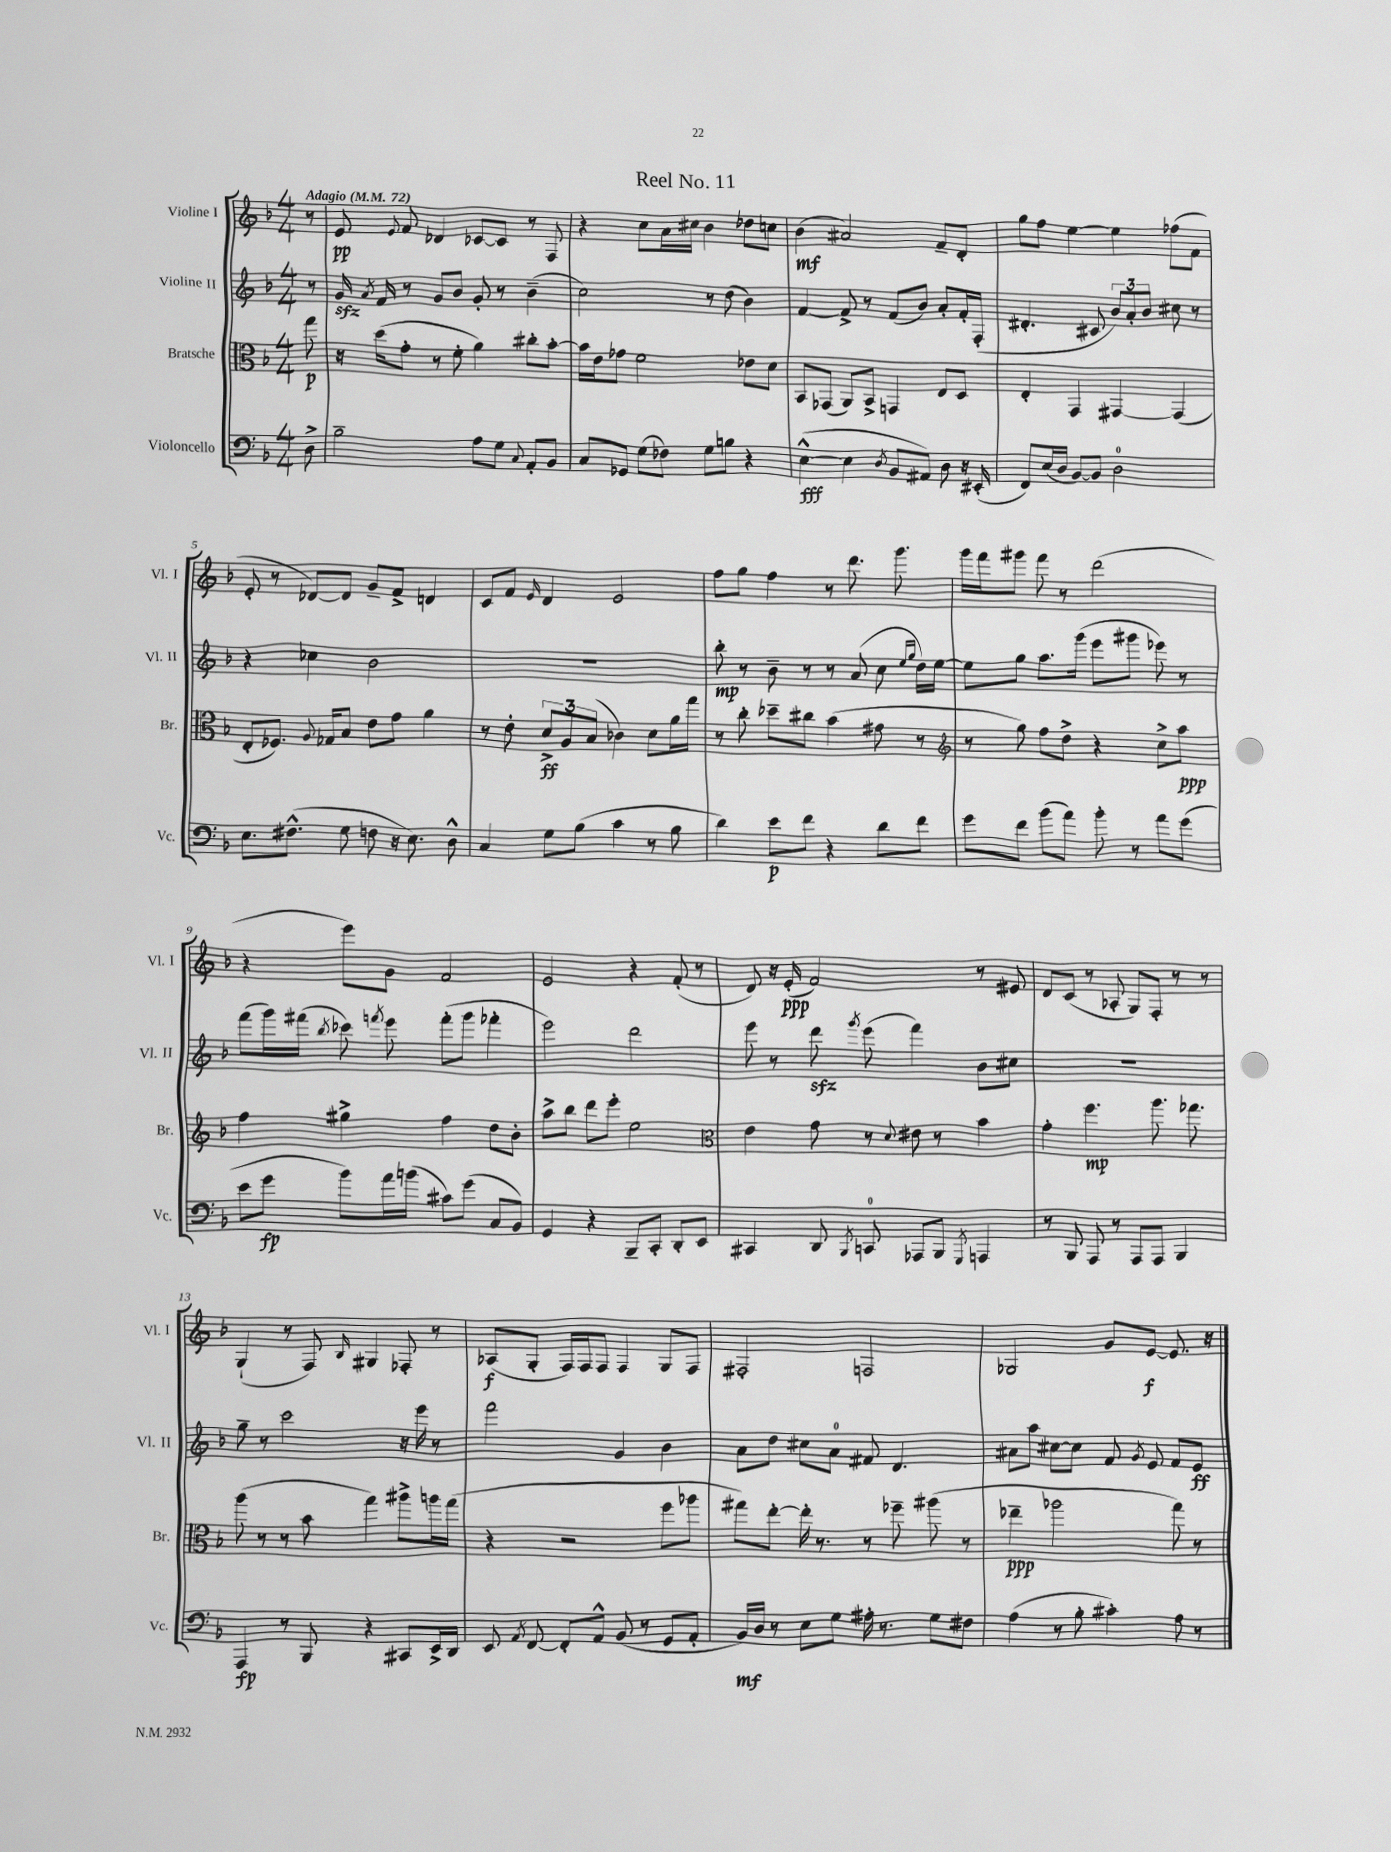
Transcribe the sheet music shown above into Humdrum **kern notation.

**kern	**dynam	**kern	**dynam	**kern	**dynam	**kern	**dynam
*part4	*part4	*part3	*part3	*part2	*part2	*part1	*part1
*staff4	*staff4	*staff3	*staff3	*staff2	*staff2	*staff1	*staff1
*I"Violoncello	*	*I"Bratsche	*	*I"Violine II	*	*I"Violine I	*
*I'Vc.	*	*I'Br.	*	*I'Vl. II	*	*I'Vl. I	*
*clefF4	*	*clefC3	*	*clefG2	*	*clefG2	*
*k[b-]	*	*k[b-]	*	*k[b-]	*	*k[b-]	*
*M4/4	*	*M4/4	*	*M4/4	*	*M4/4	*
*MM72	*	*MM72	*	*MM72	*	*MM72	*
=	=	=	=	=	=	=	=
!	!	!	!	!	!	!LO:TX:a:B:t=Adagio	!
8D^\	.	8gg\	p	8r	.	8r	.
=1	=1	=1	=1	=1	=1	=1	=1
2B-~\	.	16r	.	16gzz/	.	8e/	pp
.	.	.	.	8qa/	.	.	.
.	.	(16dd\KL	.	16f/	.	.	.
.	.	.	.	.	.	8qqe/	.
.	.	8g'\J	.	8r	.	8f/	.
.	.	8r	.	8g/L	.	4d-X/	.
.	.	8f'\	.	8b-/J	.	.	.
8A\L	.	4a\)	.	8g'/	.	[8c-X/L	.
8G\J	.	.	.	8r	.	8c-/J]	.
8qqC/	.	.	.	.	.	.	.
8AA'/L	.	8cc#X'\L	.	(4b-~\	.	8r	.
8BB-/J	.	[8b-'\J	.	.	.	8F/	.
=2	=2	=2	=2	=2	=2	=2	=2
8C/L	.	16b-\LL]	.	2cc\)	.	4r	.
.	.	16e\J	.	.	.	.	.
8GG-X/J	.	8g-X\J	.	.	.	.	.
(8G\L	.	2f\	.	.	.	8cc\L	.
8F-X\J)	.	.	.	.	.	16a\L	.
.	.	.	.	.	.	16cc#X\JJ	.
8G\L	.	.	.	8r	.	4b-\	.
8Bn\J	.	.	.	(8dd\	.	.	.
4r	.	8e-X\L	.	4b-\)	.	8dd-X\L	.
.	.	8d\J	.	.	.	8ccn\J	.
=3	=3	=3	=3	=3	=3	=3	=3
([4E^^\	fff	8BB-/L	.	[4f/	.	(4b-\	mf
.	.	(8GG-X/J	.	.	.	.	.
4E\]	.	8AA/L)	.	8f^/]	.	2a#X/)	.
.	.	8BB-^/J	.	8r	.	.	.
8qD/	.	.	.	.	.	.	.
8BB-/L	.	4GGn/	.	(8f/L	.	.	.
8AA#X/J)	.	.	.	8b-/J)	.	.	.
8D\	.	8E/L	.	8a'/L	.	8f~/L	.
16r	.	8D/J	.	16f'/L	.	8d'/J	.
(16EE#X'/	.	.	.	(16F'/JJ	.	.	.
=4	=4	=4	=4	=4	=4	=4	=4
8FF/L)	.	4E'/	.	4.d#X'/	.	8gg\L	.
(16E/L	.	.	.	.	.	8ff\J	.
16D/JJ	.	.	.	.	.	.	.
[8BB-/L)	.	4GG/	.	.	.	[4ee\	.
8BB-/J]	.	.	.	8c#X/	.	.	.
2D\	.	[4GG#X/	.	12b-/L)	.	4ee\]	.
.	.	.	.	12a'/	.	.	.
.	.	.	.	12b-/J	.	.	.
.	.	(4GG#/]	.	8cc#X\	.	(8ff-X\L	.
.	.	.	.	8r	.	8f\J	.
!!LO:LB:g=z
=5	=5	=5	=5	=5	=5	=5	=5
8.E\L	.	8E'/L	.	4r	.	8e'/	.
.	.	8.F-X/J)	.	.	.	8r	.
(8.F#X^^\J	.	.	.	.	.	.	.
.	.	.	.	4cc-X\	.	[8d-X/L)	.
.	.	8qqA/	.	.	.	.	.
.	.	16G-X/KL	.	.	.	.	.
8G\	.	8B-/J	.	.	.	8d-/J]	.
8Fn\	.	8e\L	.	2b-\	.	8g~/L	.
16r	.	8g\J	.	.	.	8f^/J	.
8.E\)	.	.	.	.	.	.	.
.	.	4a\	.	.	.	4dn/	.
8D^^\	.	.	.	.	.	.	.
=6	=6	=6	=6	=6	=6	=6	=6
4C/	.	8r	.	1r	.	8c/L	.
.	.	8e'\	.	.	.	8f/J	.
.	.	.	.	.	.	16qqe/	.
8G\L	.	12d^/L	ff	.	.	4d/	.
.	.	12A/	.	.	.	.	.
(8B-\J	.	.	.	.	.	.	.
.	.	(12B-/J	.	.	.	.	.
4c\	.	4c-X\)	.	.	.	2e/	.
8r	.	8d\L	.	.	.	.	.
8B-\	.	16a\L	.	.	.	.	.
.	.	16gg\JJ	.	.	.	.	.
=7	=7	=7	=7	=7	=7	=7	=7
4d\)	.	8r	.	8bb-'\	mp	8ff\L	.
.	.	8cc'\	.	8r	.	8gg\J	.
8e\L	p	8dd-X~\L	.	8b-~\	.	4ff\	.
8f\J	.	8cc#X\J	.	8r	.	.	.
4r	.	(4b-\	.	8r	.	8r	.
.	.	.	.	(8a/	.	8.ddd\	.
8d\L	.	8g#X\	.	8cc\	.	.	.
.	.	.	.	.	.	8.ggg\	.
.	.	.	.	16qqee/LL	.	.	.
.	.	.	.	16qqgg/JJ	.	.	.
8f\J	.	8r	.	16dd\LL)	.	.	.
.	.	.	.	[16ee\JJ	.	.	.
=8	=8	=8	=8	=8	=8	=8	=8
*	*	*clefG2	*	*	*	*	*
8g\L	.	8r	.	8ee\L]	.	16ggg\LL	.
.	.	.	.	.	.	16fff\J	.
8f\J	.	8gg\)	.	8gg\J	.	8ggg#X\J	.
(8b-\L	.	8ff\L	.	8.aa\L	.	8fff\	.
8a\J)	.	8dd^\J	.	.	.	8r	.
.	.	.	.	(16ggg\Jk	.	.	.
8b-'\	.	4r	.	8eee\L	.	(2ddd\	.
8r	.	.	.	8ggg#X\J	.	.	.
8a\L	.	8cc^\L	.	8eee-X\)	.	.	.
(8g\J	.	8aa\J	ppp	8r	.	.	.
!!LO:LB:g=z
=9	=9	=9	=9	=9	=9	=9	=9
8e\L	.	4ff\	.	(8fff\L	.	4r	.
8g\J	fp	.	.	16ggg\L)	.	.	.
.	.	.	.	(16fff#X\JJ	.	.	.
.	.	.	.	8qbb-/	.	.	.
8b-\L)	.	4gg#X^\	.	8ccc-X\)	.	8eee\L)	.
.	.	.	.	8qfffn/	.	.	.
16a\L	.	.	.	8eee\	.	8g\J	.
(16bn\JJ	.	.	.	.	.	.	.
8c#X\L)	.	4ff\	.	(8fff'\L	.	2f/	.
(8g\J	.	.	.	8ggg\J	.	.	.
8C/L	.	8dd\L	.	4fff-X'\	.	.	.
8BB-/J)	.	8b-'\J	.	.	.	.	.
=10	=10	=10	=10	=10	=10	=10	=10
4GG/	.	8aa^\L	.	2eee\)	.	2e/	.
.	.	8bb-\J	.	.	.	.	.
4r	.	8ddd\L	.	.	.	.	.
.	.	8eee'\J	.	.	.	.	.
8BBB-~/L	.	2ee\	.	2ddd\	.	4r	.
8CC'/J	.	.	.	.	.	.	.
8DD'/L	.	.	.	.	.	(8f'/	.
8EE/J	.	.	.	.	.	8r	.
=11	=11	=11	=11	=11	=11	=11	=11
*	*	*clefC3	*	*	*	*	*
4CC#X/	.	4e\	.	8eee\	.	8d/)	.
.	.	.	.	8r	.	16r	.
.	.	.	.	.	.	(16e'/	ppp
8DD/	.	8g\	.	8dddzz\	.	2f/)	.
8qBBB-/	.	.	.	8qggg/	.	.	.
8CCn/	.	8r	.	(8eee\	.	.	.
.	.	8qqd/	.	.	.	.	.
8AAA-X/L	.	8e#X\	.	4fff\)	.	.	.
8BBB-/J	.	8r	.	.	.	.	.
8qGGG/	.	.	.	.	.	.	.
4AAAn/	.	4b-\	.	8b-\L	.	8r	.
.	.	.	.	8cc#X\J	.	8e#X/	.
=12	=12	=12	=12	=12	=12	=12	=12
8r	.	4g'\	.	1r	.	8d/L	.
8BBB-/	.	.	.	.	.	(8c/J	.
8AAA/	.	4.ff\	mp	.	.	8r	.
8r	.	.	.	.	.	8A-X'/	.
8AAA/L	.	.	.	.	.	8G/L)	.
8AAA/J	.	8.aa\	.	.	.	8F'/J	.
4BBB-/	.	.	.	.	.	8r	.
.	.	8.gg-X\	.	.	.	.	.
.	.	.	.	.	.	8r	.
!!LO:LB:g=z
=13	=13	=13	=13	=13	=13	=13	=13
4AAA/	fp	(8aa\	.	8gg~\	.	(4G`/	.
.	.	8r	.	8r	.	.	.
8r	.	8r	.	2ccc\	.	8r	.
8BBB-/	.	8b-\	.	.	.	8F/)	.
.	.	.	.	.	.	16qqB-/	.
4r	.	4gg\)	.	.	.	4G#X/	.
8CC#X/L	.	8aa#X^\L	.	16r	.	8F-X'/	.
.	.	.	.	16eee\	.	.	.
16EE^/L	.	16aan\L	.	8r	.	8r	.
16DD/JJ	.	(16gg\JJ	.	.	.	.	.
=14	=14	=14	=14	=14	=14	=14	=14
8EE/	.	4r	.	2fff\	.	(8A-X/L	f
8qAA/	.	.	.	.	.	.	.
[8FF/	.	.	.	.	.	8G'/J	.
8FF'/L]	.	2r	.	.	.	16F/LL)	.
.	.	.	.	.	.	16F/J	.
8AA^^/J	.	.	.	.	.	8F/J	.
(8BB-/	.	.	.	4g/	.	4F/	.
8r	.	.	.	.	.	.	.
8GG/L	.	8ff\L	.	4b-\	.	8G/L	.
8AA'/J	.	8aa-X\J	.	.	.	8F/J	.
=15	=15	=15	=15	=15	=15	=15	=15
16BB-/LL)	mf	8gg#X\L)	.	8a\L	.	2F#X'/	.
16D/JJ	.	.	.	.	.	.	.
8r	.	[8ee'\J	.	8dd\J	.	.	.
8E\L	.	16ee'\]	.	8cc#X\L	.	.	.
.	.	8.r	.	.	.	.	.
8G\J	.	.	.	8a\J	.	.	.
16A#X'\	.	8r	.	8f#X/	.	2Fn/	.
8.r	.	.	.	.	.	.	.
.	.	8ff-X~\	.	4.d/	.	.	.
8G\L	.	(8aa#X\	.	.	.	.	.
8F#X\J	.	8r	.	.	.	.	.
=16	=16	=16	=16	=16	=16	=16	=16
(4A\	.	4ee-X~\	ppp	8a#X\L	.	2G-X/	.
.	.	.	.	8aa\J	.	.	.
8r	.	2aa-X\	.	[8cc#X\L	.	.	.
8B-'\	.	.	.	8cc#\J]	.	.	.
4c#X'\)	.	.	.	8f/	.	8g/L	.
.	.	.	.	8qg/	.	.	.
.	.	.	.	8e/	.	[8e/J	f
8A\	.	8gg\)	.	8f/L	.	8.e/]	.
8r	.	8r	.	8e/J	ff	.	.
.	.	.	.	.	.	16r	.
==	==	==	==	==	==	==	==
*-	*-	*-	*-	*-	*-	*-	*-
